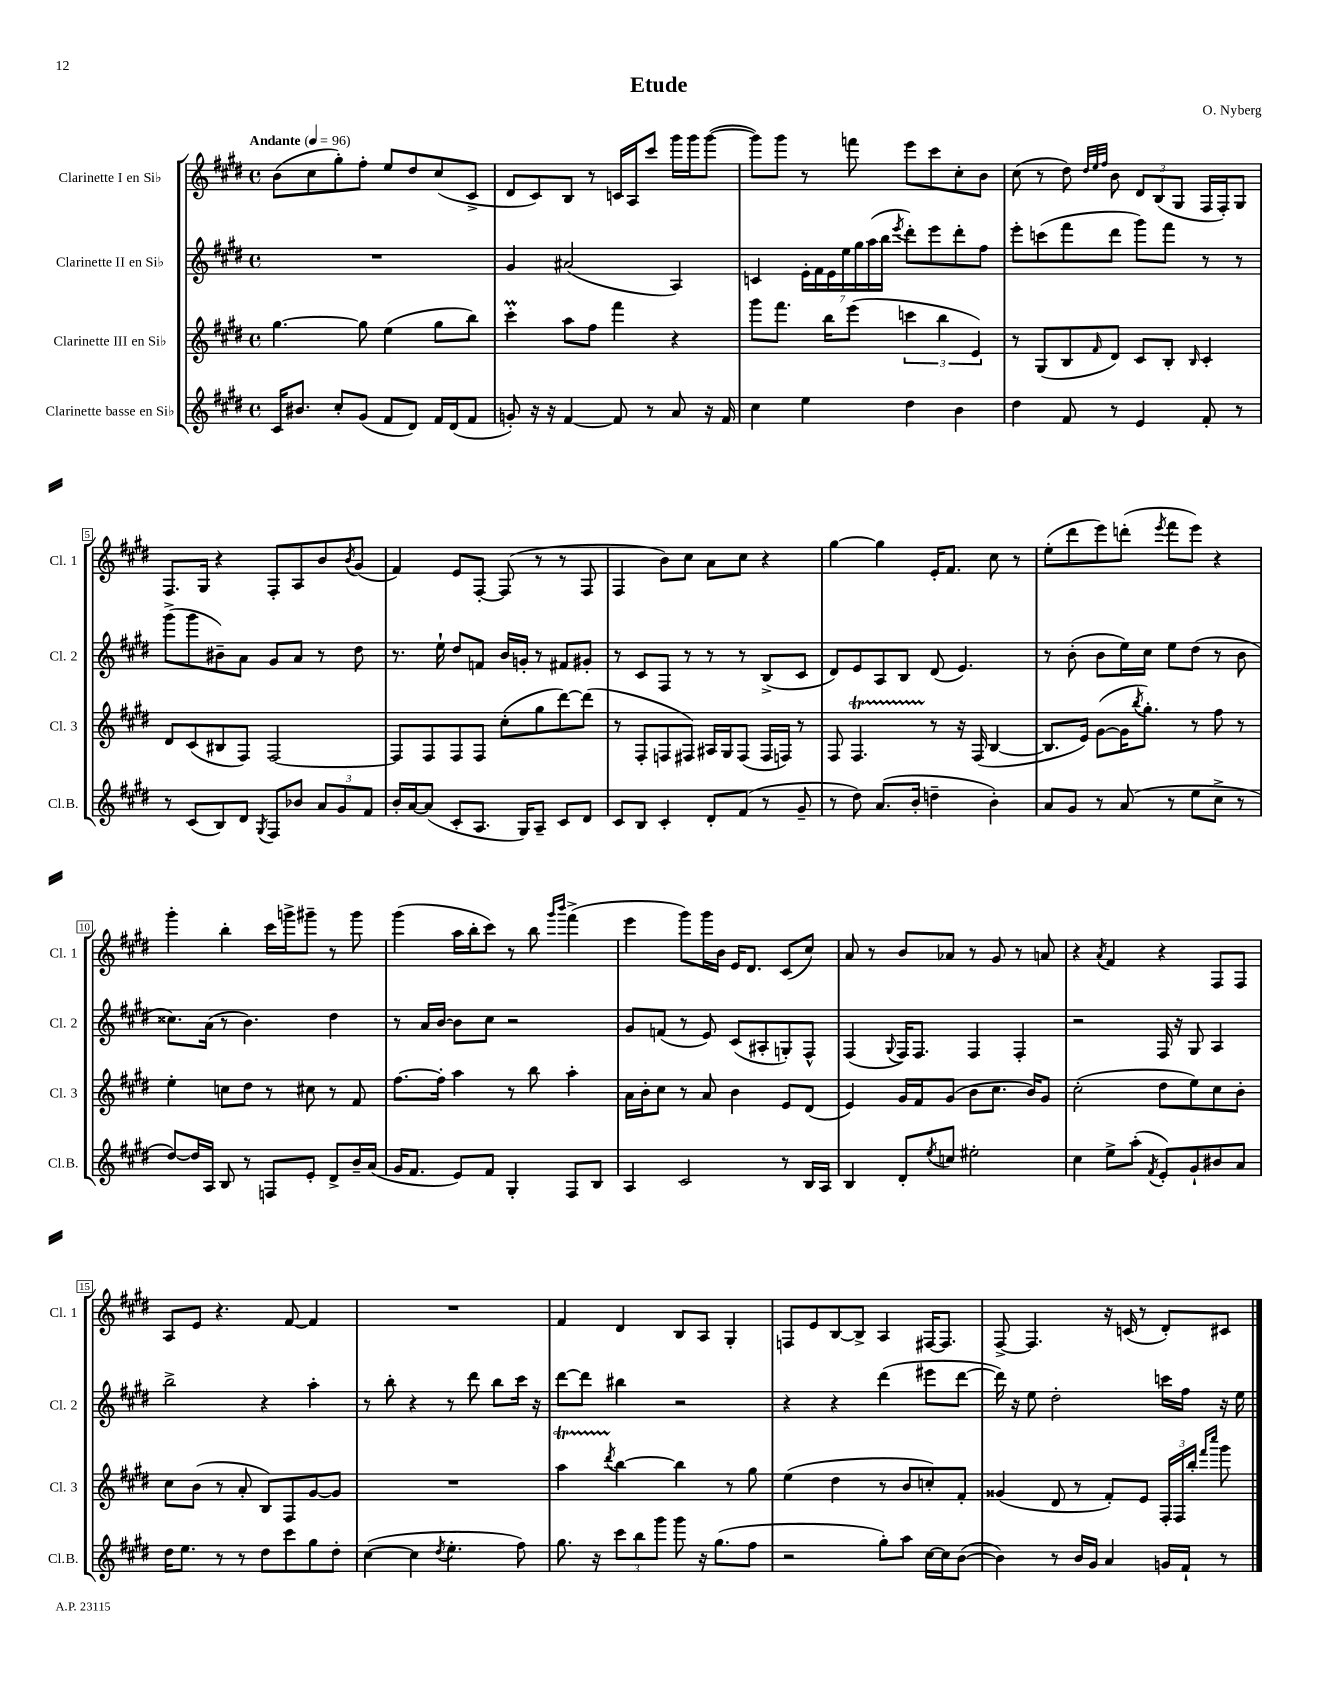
\header { title = "Etude" composer = "O. Nyberg" }
<<
\new StaffGroup <<
\new Staff = "s0" \with { instrumentName = "Clarinette I en Sib" shortInstrumentName = "Cl. 1" } {
    \clef treble \key e \major \defaultTimeSignature \time 4/4 \tempo "Andante" 4 = 96
    b'8( cis''8 gis''8-.) fis''8-. e''8 dis''8 cis''8( cis'8-> |
    dis'8 cis'8) b8 r8 c'16 a16 cis'''8 gis'''16 gis'''16 gis'''8~( |
    gis'''8) gis'''8 r8 f'''8 e'''8 cis'''8 cis''8-. b'8 |
    cis''8( r8 dis''8) \grace { dis''32 e''32 fis''32 } b'8 \tuplet 3/2 { dis'8 b8( gis8 } fis16 fis16-.) gis8 |
    fis8. gis16 r4 fis8-. a8 b'8 \acciaccatura { b'8 } gis'8( |
    fis'4) e'8 fis8~-. fis8( r8 r8 fis8 |
    fis4 b'8) cis''8 a'8 cis''8 r4 |
    gis''4~ gis''4 e'16-. fis'8. cis''8 r8 |
    e''8-.( dis'''8 e'''8) d'''8-.( \acciaccatura { e'''8 } fis'''8 e'''8) r4 |
    gis'''4-. b''4-. cis'''16 g'''16-> gis'''8-- r8 gis'''8 |
    gis'''4( a''16 b''16-. cis'''8) r8 b''8 \grace { gis'''16 b'''16 } fis'''4->( |
    e'''4 gis'''8) gis'''16 b'16 e'16 dis'8. cis'8( cis''8) |
    a'8 r8 b'8 aes'8 r8 gis'8 r8 a'8 |
    r4 \acciaccatura { a'8 } fis'4 r4 fis8 fis8 |
    a8 e'8 r4. fis'8~ fis'4 |
    R1 |
    fis'4 dis'4 b8 a8 gis4-. |
    f8 e'8 b8~ b8-> a4 fis16~ fis8. |
    fis8~-> fis4. r16 c'16( r8 dis'8-.) cis'8 \bar "|." |
}
\new Staff = "s1" \with { instrumentName = "Clarinette II en Sib" shortInstrumentName = "Cl. 2" } {
    \clef treble \key e \major \defaultTimeSignature \time 4/4
    R1 |
    gis'4 ais'2( a4) |
    c'4 \tuplet 7/4 { e'16-. fis'16 e'16 e''16 gis''16 a''16( b''16 } \acciaccatura { e'''8 } dis'''8-.) e'''8 dis'''8-. fis''8 |
    e'''8-. c'''8( fis'''8 dis'''8 gis'''8) fis'''8 r8 r8 |
    gis'''8->( gis'''8 bis'8--) a'8 gis'8 a'8 r8 dis''8 |
    r8. e''16-! dis''8 f'8 b'16 g'16-. r8 fis'8 gis'8-. |
    r8 cis'8 fis8 r8 r8 r8 b8->( cis'8 |
    dis'8) e'8 a8 b8 dis'8( e'4.) |
    r8 b'8-.( b'8 e''16) cis''16 e''8 dis''8( r8 b'8 |
    cisis''8.) a'16( r8 b'4.) dis''4 |
    r8 a'16 b'16~ b'8 cis''8 r2 |
    gis'8 f'8( r8 e'8) cis'8( ais8-. g8-.) fis8-^ |
    fis4( \appoggiatura { gis8 } fis16) fis8. fis4 fis4-. |
    r2 fis16 r16 gis8 a4 |
    b''2-> r4 a''4-. |
    r8 b''8-. r4 r8 dis'''8 b''8 cis'''16 r16 |
    dis'''8~ dis'''8 bis''4 r2 |
    r4 r4 dis'''4( eis'''8 dis'''8~ |
    dis'''16) r16 e''8 dis''2-. c'''16 fis''16 r16 e''16 \bar "|." |
}
\new Staff = "s2" \with { instrumentName = "Clarinette III en Sib" shortInstrumentName = "Cl. 3" } {
    \clef treble \key e \major \defaultTimeSignature \time 4/4
    gis''4.~ gis''8 e''4( gis''8 b''8) |
    cis'''4-.\prall a''8 fis''8 fis'''4 r4 |
    gis'''8 fis'''8. b''16 e'''8( \tuplet 3/2 { c'''4 b''4 e'4) } |
    r8 gis8( b8 \grace { fis'16 } dis'8) cis'8 b8-. \grace { b16 } cis'4-. |
    dis'8 cis'8( bis8 fis8) fis2~ |
    fis8 fis8 fis8 fis8 cis''8-.( gis''8 dis'''8~) dis'''8( |
    r8 fis8-. f8 fis8) ais16 gis16 fis8( fis16 f16) r8 |
    fis8 fis4.\startTrillSpan r8\stopTrillSpan r16 fis16( b4~ |
    b8. e'16) gis'8~( gis'16 \acciaccatura { b''8 } gis''8.-.) r8 fis''8 r8 |
    e''4-. c''8 dis''8 r8 cis''8 r8 fis'8 |
    fis''8.~ fis''16-. a''4 r8 b''8 a''4-. |
    a'16 b'16-. cis''8 r8 a'8 b'4 e'8 dis'8( |
    e'4) gis'16 fis'16 gis'8( b'8 cis''8. b'16) gis'8 |
    cis''2-.( dis''8 e''8) cis''8 b'8-. |
    cis''8 b'8( r8 a'8-. b8) fis8 gis'8~ gis'8 |
    R1 |
    a''4\startTrillSpan \acciaccatura { dis'''8 } b''4~\stopTrillSpan b''4 r8 gis''8 |
    e''4( dis''4 r8 b'8 c''8-.) fis'8-. |
    gisis'4( dis'8 r8 fis'8-.) e'8 \tuplet 3/2 { fis16-. fis16 b''16-. } \grace { fis'''16 cis''''16 } gis'''8 \bar "|." |
}
\new Staff = "s3" \with { instrumentName = "Clarinette basse en Sib" shortInstrumentName = "Cl.B." } {
    \clef treble \key e \major \defaultTimeSignature \time 4/4
    cis'16 bis'8. cis''8-. gis'8( fis'8 dis'8) fis'16 dis'16( fis'8 |
    g'8-.) r16 r16 fis'4~ fis'8 r8 a'8 r16 fis'16 |
    cis''4 e''4 dis''4 b'4 |
    dis''4 fis'8 r8 e'4 fis'8-. r8 |
    r8 cis'8( b8) dis'8 \acciaccatura { gis8 } fis8 bes'8 \tuplet 3/2 { a'8 gis'8 fis'8 } |
    b'16-. a'16~ a'8( cis'8-. a8. gis16) a8-- cis'8 dis'8 |
    cis'8 b8 cis'4-. dis'8-. fis'8( r8 gis'8-- |
    r8 dis''8) a'8.( b'16-. d''4-- b'4-.) |
    a'8 gis'8 r8 a'8( r8 e''8 cis''8-> r8 |
    dis''8~) dis''16 a16 b8 r8 f8 e'8-. dis'8-> b'16-- a'16( |
    gis'16 fis'8. e'8) fis'8 gis4-. fis8 b8 |
    a4 cis'2 r8 b16 a16 |
    b4 dis'8-. \acciaccatura { e''8 } c''8 eis''2-. |
    cis''4 e''8-> a''8-.( \acciaccatura { fis'8 } e'8-.) gis'8-! bis'8 a'8 |
    dis''16 e''8. r8 r8 dis''8 cis'''8 gis''8 dis''8-. |
    cis''4~( cis''4 \acciaccatura { dis''8 } e''4.-. fis''8) |
    gis''8. r16 \tuplet 3/2 { cis'''8 b''8 gis'''8 } gis'''8 r16 gis''8.( fis''8 |
    r2 gis''8-.) a''8 cis''16~ cis''16 b'8~( |
    b'4) r8 b'16 gis'16 a'4 g'16 fis'16-! r8 \bar "|." |
}
>>
>>
\layout { \context { \Score \override BarNumber.stencil = #(make-stencil-boxer 0.1 0.3 ly:text-interface::print) } }
